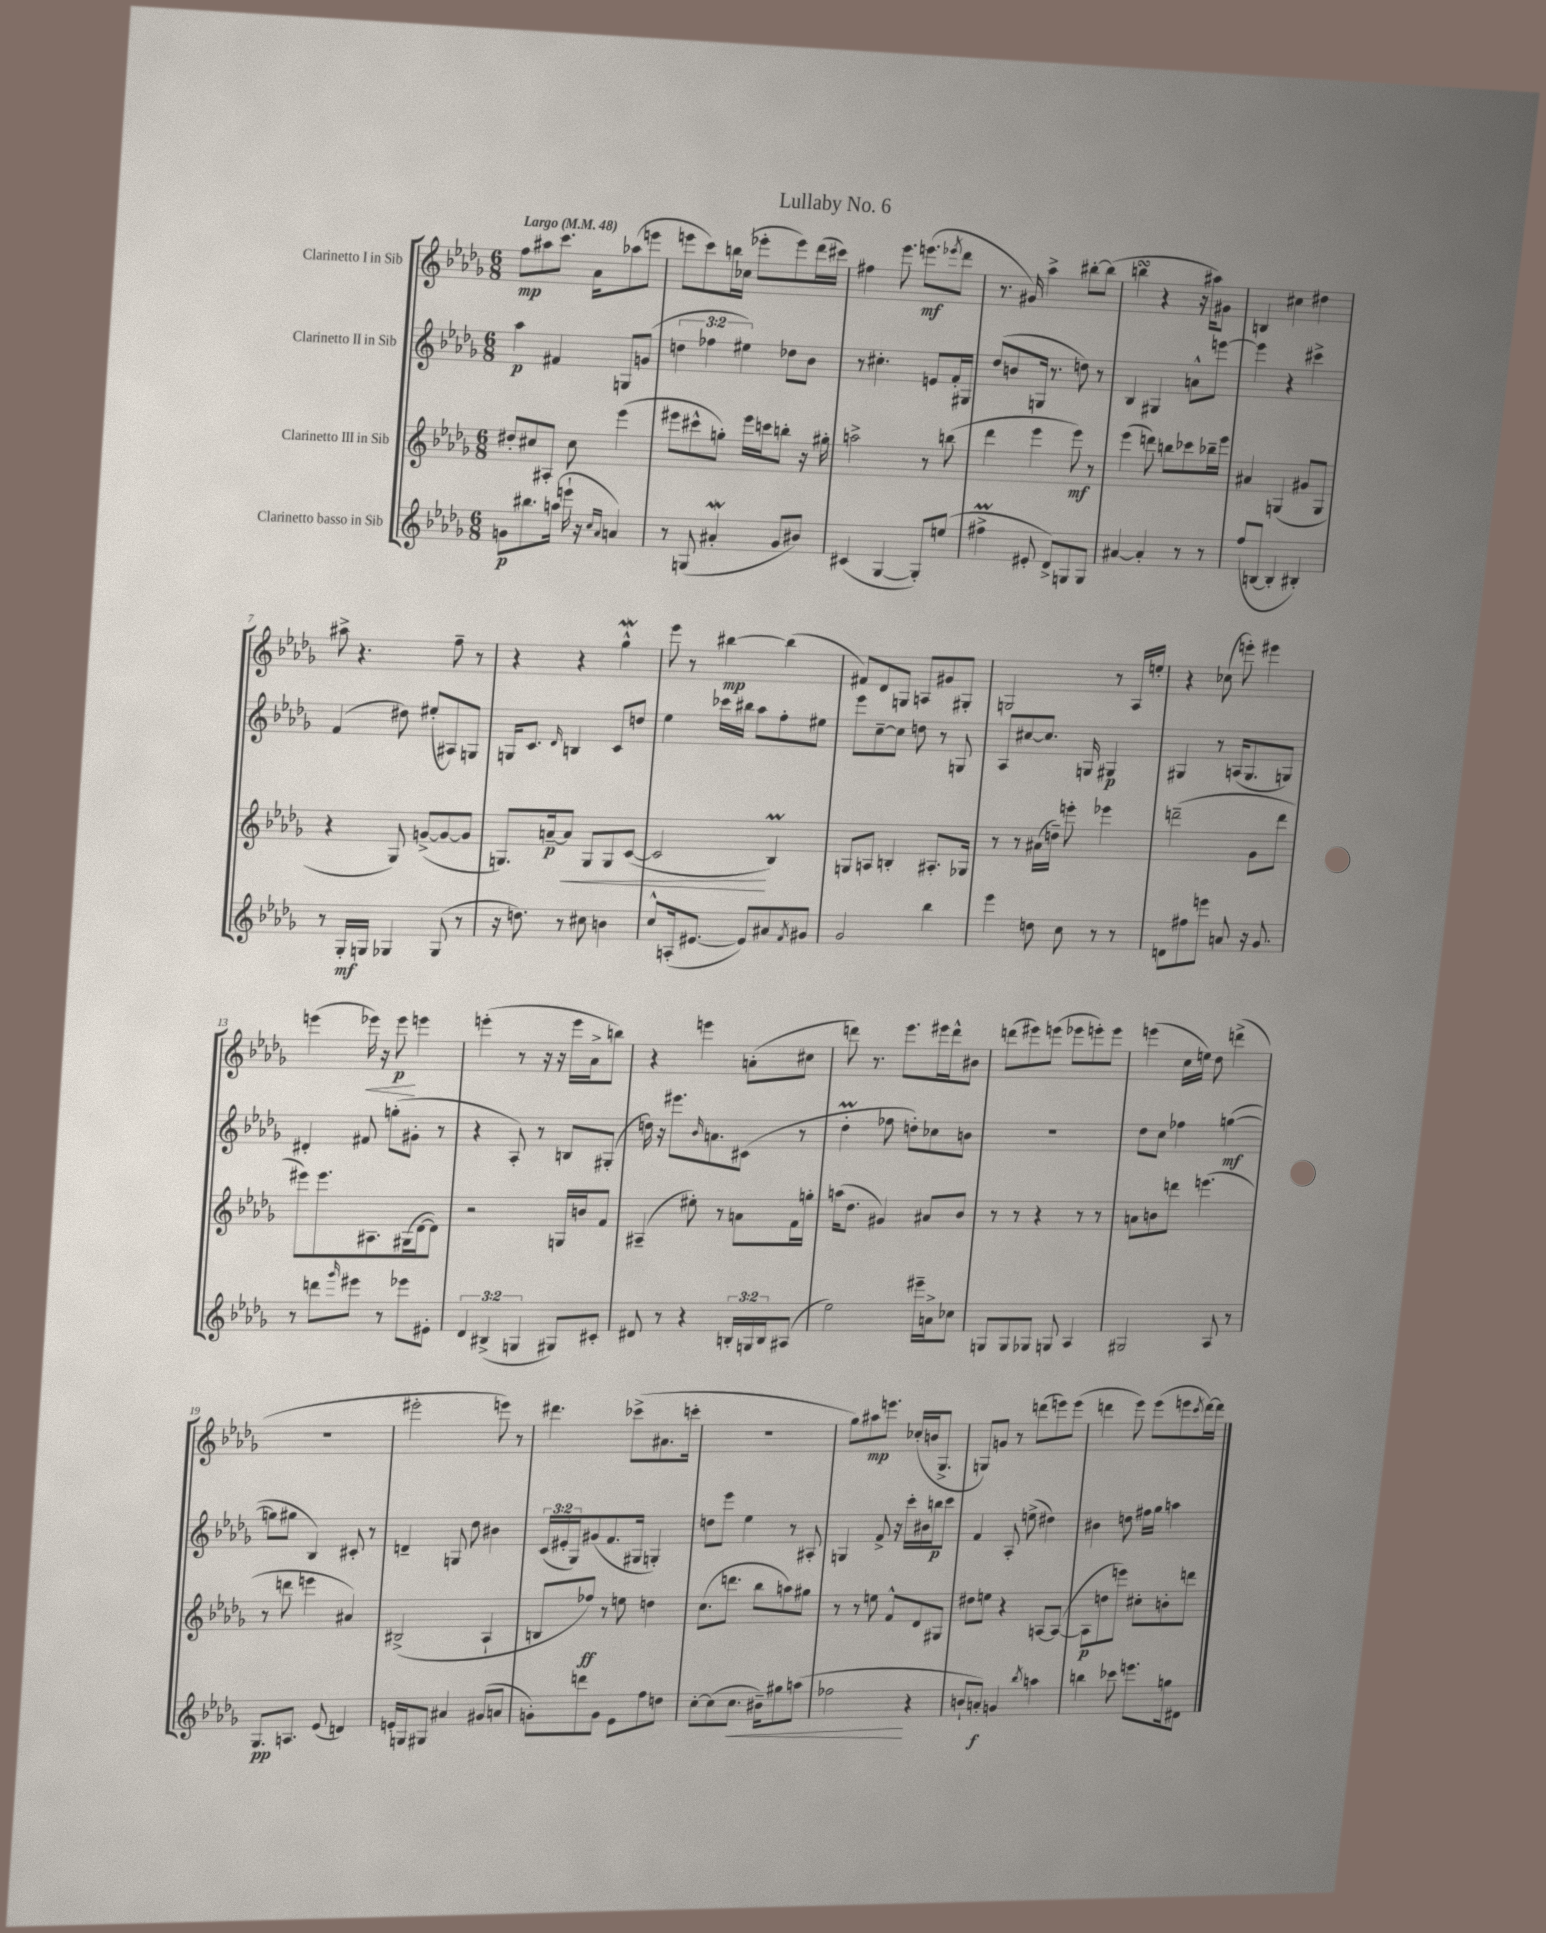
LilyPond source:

\header { title = "Lullaby No. 6" }
<<
\new StaffGroup <<
\new Staff = "s0" \with { instrumentName = "Clarinetto I in Sib" } {
    \clef treble \key des \major \numericTimeSignature \time 6/8 \tempo "Largo" 4 = 48
    f''8\mp ais''8 c'''8. aes'16 aes''8( e'''8 |
    e'''8 c'''8) b''16 ces''16( ees'''8-. ees'''8) des'''16( cis'''16) |
    fis''4 ees'''8. e'''8.\mf( \acciaccatura { ees'''8 } des'''8 |
    r8. gis'16) aes''4-> bis''8~-. bis''8( |
    b''4\turn r4 r16 ais''16) gis'8 |
    b4 cis''4 dis''4 |
    ais''8-> r4. f''8-- r8 |
    r4 r4 ges''4-^\mordent |
    ees'''8 r8 bis''4~\mp bis''4( |
    fis'8) des'8 g8 a8 gis'8 gis8-. |
    g2 r8 aes16 e''16-. |
    r4 ces''8( e'''8-.) eis'''4 |
    e'''4( ees'''16\<) r16 ees'''8\p\! e'''4 |
    e'''4-.( r8 r16 r16 e'''16 aes'16-> b''8) |
    r4 e'''4 a'8-.( cis''8 |
    d'''8) r8. ees'''8. eis'''16 d'''16-^ bis'8 |
    d'''8( eis'''8) e'''8( ees'''8 e'''8-.) e'''8 |
    e'''4( c''16 e''16) des''8 d'''4->( |
    R2. |
    eis'''2-. e'''8) r8 |
    dis'''4. ces'''8->( ais'8. c'''16-. |
    R2. |
    ges''8) ais''8\mp e'''8. ces''16-.( b'16 ges8.-> |
    g8) g'8 r8 d'''8( e'''8) e'''8( |
    d'''4 ees'''8) ees'''8( e'''8 \acciaccatura { c'''8 } d'''16~) d'''16 \bar "|." |
}
\new Staff = "s1" \with { instrumentName = "Clarinetto II in Sib" } {
    \clef treble \key des \major \numericTimeSignature \time 6/8 \override Staff.TupletNumber.text = #tuplet-number::calc-fraction-text
    aes''4\p fis'4 g8 g'8( |
    \tuplet 3/2 { d''4 fes''4 eis''4) } des''8 bes'8 |
    r8 cis''4.-. e'8 f'16-. gis16 |
    des''8( b'8 g16 r8. d''8) r8 |
    bes4 gis4 a'8-^ e'''8~ |
    e'''4 r4 cis'''4-> |
    f'4( dis''8) eis''8-.( ais8) g8 |
    g16 c'8. \grace { des'16 } b4 c'8 d''8 |
    ees''4 ces'''16 bis''16 aes''8 f''8-. eis''8 |
    ees'''8 c''8~-- c''8 d''8 r8 g8 |
    aes8 cis''8~ cis''8. g16 gis4\p |
    gis4 r8 a16( gis8. g8) |
    dis'4-. fis'8 g''8-.( gis'8-. r8 |
    r4 aes8-.) r8 b8 gis8-.( |
    d''16) r16 eis'''8. \grace { bes'16 } a'8. cis'8( r8 |
    des''4-.\prall fes''8 d''8-.) ces''8 b'8 |
    R2. |
    des''8 c''8 fes''4 g''4~\mf( |
    g''8 gis''8 bes4) cis'8-. r8 |
    d'4-- g8 des''8 bis'4 |
    \tuplet 3/2 { c'16( eis'16-. ges16) } gis'8( f'8. gis16 g4-.) |
    d''8 ees'''8 ees''4 r8 ais8-. |
    g4 f'8-> r16 c'''16-. bis'16 b''16\p c'''8 |
    f'4 aes8-. e''8->( dis''4) |
    bis'4 d''8 fis''16 ges''16 a''4 \bar "|." |
}
\new Staff = "s2" \with { instrumentName = "Clarinetto III in Sib" } {
    \clef treble \key des \major \numericTimeSignature \time 6/8
    dis''8-. cis''8 ais8-. cis''8 ees'''4( |
    eis'''8 cis'''8-^ g''8-.) eis'''16 c'''16 b''8-. r16 gis''16-. |
    a''2-> r8 b''8( |
    des'''4 ees'''4 ees'''8\mf) r8 |
    ees'''4( d'''8) b''8 ces'''8 bes''16-- ees'''16 |
    ais'4 g4( gis'8 g8 |
    r4 ges8) g'8~->( g'8~ g'8 |
    g8.) a'16~--\p a'8\< g8 g8 c'8~( |
    c'2\! bes4\prall) |
    g8 a8 b4-. ais8.-. ges16 |
    r8 r8 ais'16( d''16--) e'''8-. ees'''4 |
    d'''2--( ges'8 d'''8 |
    eis'''8) eis'''8. ais8. gis16( des'16~ des'8) |
    r2 g16 b'16 f'8 |
    ais4--( eis''8-.) r8 a'8 f'16 g''16-. |
    a''16( des''8. gis'4) ais'8 bes'8 |
    r8 r8 r4 r8 r8 |
    a'8 b'8 d'''8 e'''4.( |
    r8 d'''8 e'''4 ais'4) |
    bis2->( aes4-! |
    b8 fes''8\ff) r8 e''8 d''4 |
    c''8.( d'''8. bes''8 a''8) gis''8 |
    r8 r8 e''8 f'8-^ des'8 gis8 |
    dis''8 e''8 r4 a8~ a8~( |
    a8\p d''8 e'''8) cis''8-. b'8-. d'''8 \bar "|." |
}
\new Staff = "s3" \with { instrumentName = "Clarinetto basso in Sib" } {
    \clef treble \key des \major \numericTimeSignature \time 6/8 \override Staff.TupletNumber.text = #tuplet-number::calc-fraction-text
    g'8\p bis''8. a''16( e'''16-! r16 \grace { c''16 aes'16 } a'4) |
    r8 g8( ais'4-.\mordent ges'8 bis'8) |
    cis'4( ges4~ ges8-.) e''8( |
    fis''4->\prall eis'8-. des'8->) g8 g8 |
    ais'4~ ais'4-. r8 r8 |
    f''8( b8~ b4-. bis4-.) |
    r8 ges16-.\mf g16 ges4 ges8( r8 |
    r16 d''8.) r8 cis''8 b'4 |
    c''8-^ a16-.( eis'8.~ eis'8) ais'8 \acciaccatura { f'8 } gis'8 |
    ges'2 bes''4 |
    ees'''4 d''8 c''8 r8 r8 |
    d'8 fis''8 e'''8 a'8 r16 ges'8. |
    r8 d'''8 \grace { ges'''16 } eis'''8 r8 ees'''8 eis'8-. |
    \tuplet 3/2 { des'4 bis4->( g4 } gis8) cis'8-. |
    dis'8 r8 r4 \tuplet 3/2 { b16-. g16 b16 } ais8( |
    ees''2) eis'''16-- a'16-> ces''8 |
    g8 g8 ges8 g8 aes4 |
    gis2 aes8 r8 |
    ges8.\pp a8. ees'8( d'4) |
    e'16-. g16 gis8 ais'4 gis'8( a'8 |
    g'8-.) d'''8 g'8 ees'8 f''8 d''8 |
    c''8~-. c''8( c''8.\< bis'16--) gis''8 a''8( |
    fes''2\! r4 |
    b'8-! a'8-.\f) g'4 \acciaccatura { bes''8 } a''4 |
    b''4 ces'''8 e'''8. g''16 dis'8 \bar "|." |
}
>>
>>
